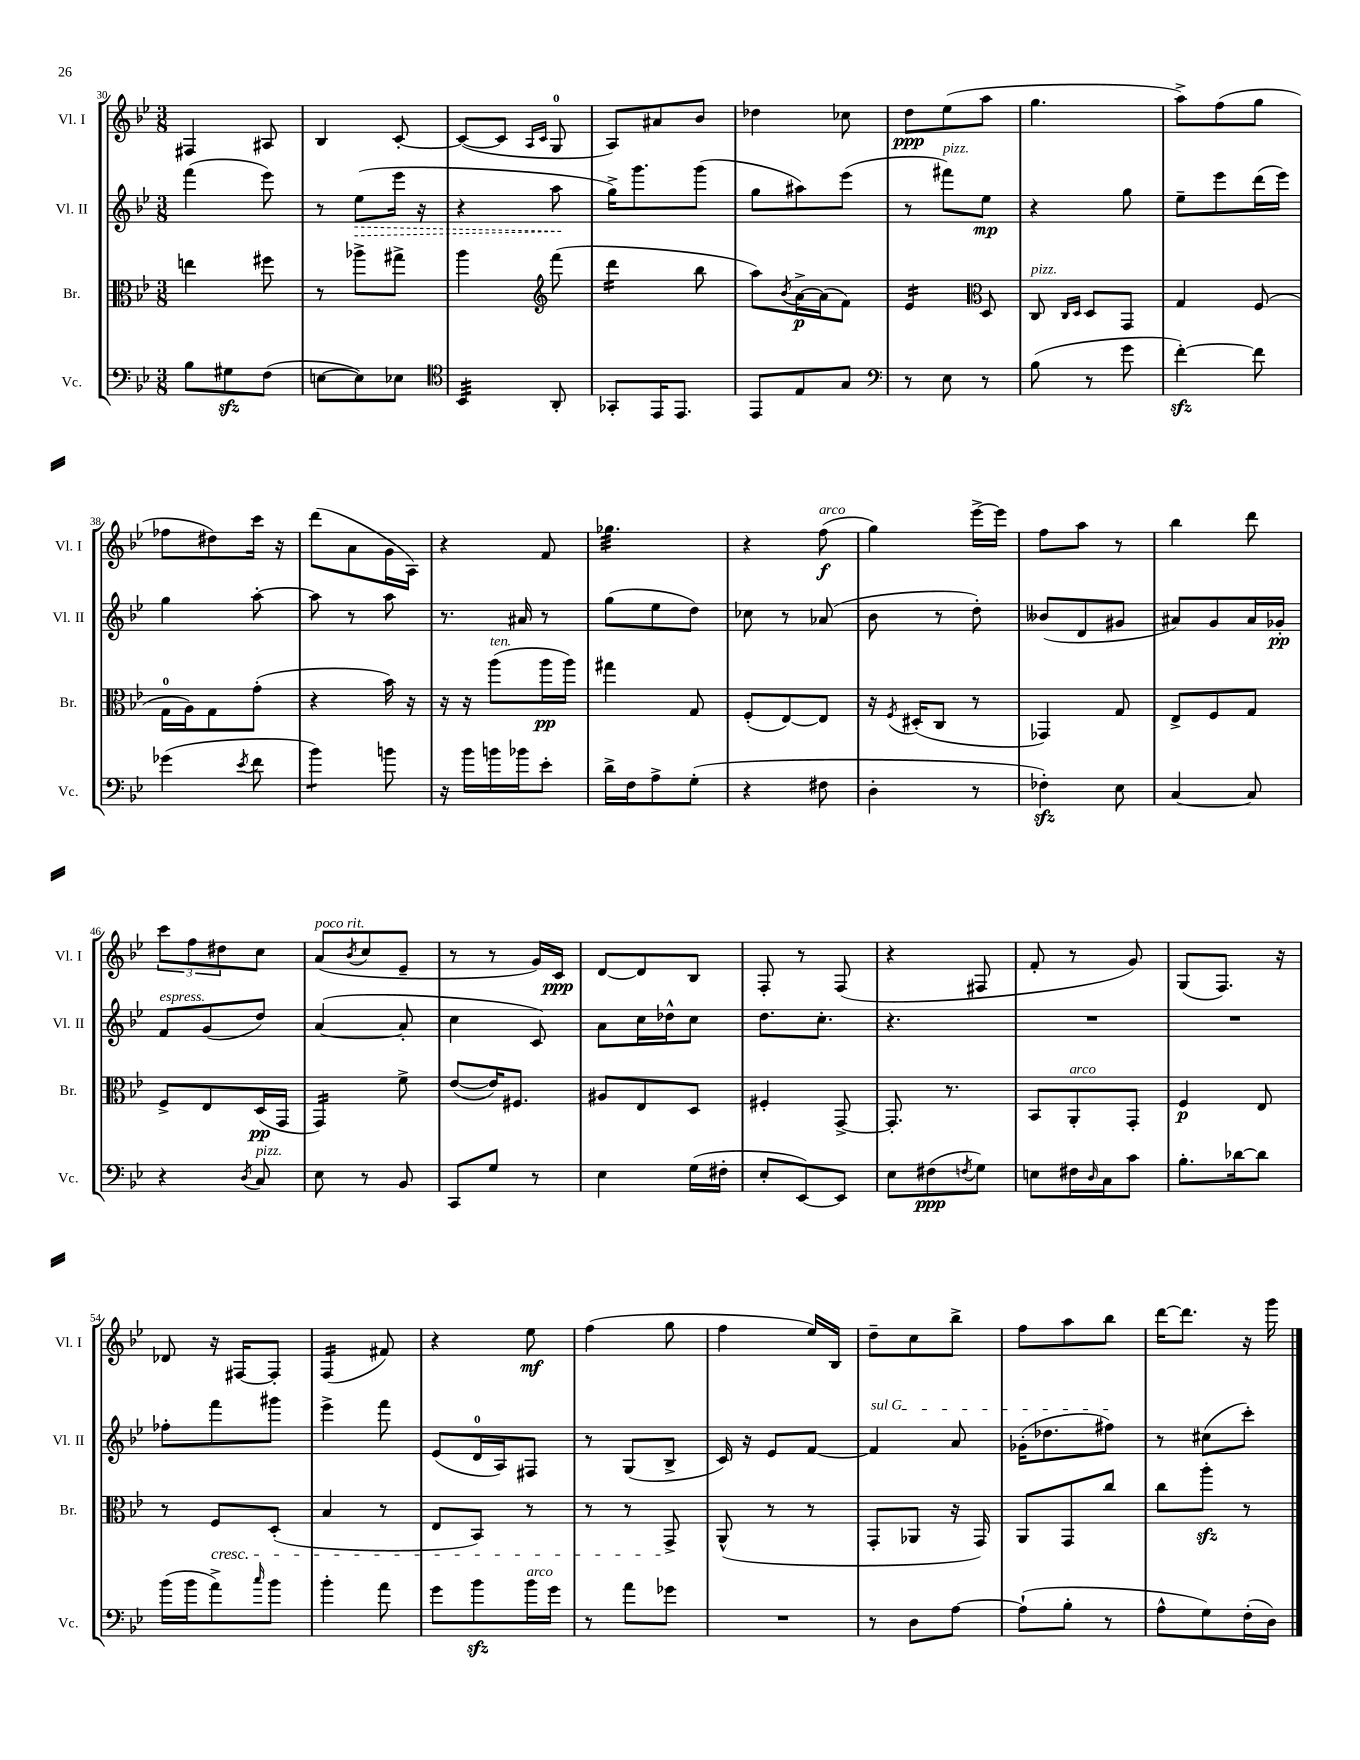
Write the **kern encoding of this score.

**kern	**kern	**kern	**kern
*staff4	*staff3	*staff2	*staff1
*clefF4	*clefC3	*clefG2	*clefG2
*k[b-e-]	*k[b-e-]	*k[b-e-]	*k[b-e-]
*M3/8	*M3/8	*M3/8	*M3/8
8B-	4ee	(4fff	4F#
8G#	.	.	.
(8F	8ff#	8eee-)	8A#
=	=	=	=
[8E	8r	8r	4B-
8E])	8aa-^	(8ee-	.
8E-	8gg#^	16eee-	[8c'
.	.	16r	.
=	=	=	=
*clefC4	*	*	*
4BB-	4aa	4r	(8c_
.	.	.	8c]
*	*clefG2	*	*
.	.	.	16qqA
.	.	.	16qqc
8AA'	(8fff	8aa	8G
=	=	=	=
8GG-'	4ddd	16gg^)	8A)
.	.	8.ggg	.
16EE-	.	.	8a#
8.EE-	.	.	.
.	8bb-	(8ggg	8b-
=	=	=	=
8EE-	8aa)	8gg	4dd-
.	8qb-	.	.
8E-	[16a^	8aa#)	.
.	(16a]	.	.
8G	8f)	(8eee-	8cc-
=	=	=	=
*clefF4	*	*	*
8r	4e-	8r	8dd
8E-	.	8fff#)	(8ee-
*	*clefC3	*	*
8r	8D	8ee-	8aa
=	=	=	=
(8B-	8C	4r	4.gg
.	16qqC	.	.
.	16qqD	.	.
8r	8D	.	.
8g	8GG	8gg	.
=	=	=	=
[4f')	4G	8ee-~	8aa^)
.	.	8eee-	(8ff
8f]	(8F	(16ddd	8gg
.	.	16eee-)	.
=	=	=	=
(4g-	16G	4gg	8ff-
.	16A)	.	.
.	8G	.	8dd#)
8qe-	.	.	.
8f	(8g'	[8aa'	16ccc
.	.	.	16r
=	=	=	=
4b-)	4r	8aa]	(8ddd
.	.	8r	8a
8b	16b-)	8aa	16g
.	16r	.	16A)
=	=	=	=
16r	16r	8.r	4r
16b-	16r	.	.
16b	(8aa	.	.
16b-	.	16a#	.
8e-'	16aa	8r	8f
.	16aa)	.	.
=	=	=	=
16d^	4gg#	(8gg	4.gg-
16F	.	.	.
8A^	.	8ee-	.
(8G'	8G	8dd)	.
=	=	=	=
4r	(8F'	8cc-	4r
.	[8E-)	8r	.
8F#	8E-]	(8a-	(8ff
=	=	=	=
4D'	16r	8b-	4gg)
.	8qF	.	.
.	(16D#'	.	.
.	8C	8r	.
8r	8r	8dd')	[16eee-^
.	.	.	16eee-]
=	=	=	=
4F-')	4GG-)	(8b--	8ff
.	.	8d	8aa
8E-	8G	8g#	8r
=	=	=	=
[4C	8E-^	8a#)	4bb-
.	8F	8g	.
8C]	8G	16a#	8ddd
.	.	16g-'	.
=	=	=	=
4r	8F^	8f	12ccc
.	.	.	12ff
.	8E-	(8g	.
.	.	.	12dd#
8qD	.	.	.
8C	(16D	8dd)	8cc
.	16GG	.	.
=	=	=	=
8E-	4GG)	([4a	(8a
.	.	.	8qb-
8r	.	.	8cc
8BB-	8f^	8a']	8e-~
=	=	=	=
8CC	([8e-	4cc	8r
8G	16e-])	.	8r
.	8.F#	.	.
8r	.	8c)	16g)
.	.	.	16c
=	=	=	=
4E-	8A#	8a	[8d
.	8E-	16cc	8d]
.	.	16dd-^^	.
(16G	8D	8cc	8B-
16F#'	.	.	.
=	=	=	=
8E-'	4F#'	8.dd	8F'
[8EE-)	.	.	8r
.	.	8.cc'	.
8EE-]	[8GG^	.	(8F
=	=	=	=
8E-	8.GG']	4.r	4r
(8F#	.	.	.
.	8.r	.	.
8qF	.	.	.
8G)	.	.	8F#
=	=	=	=
8E	8BB-	4.r	8f'
16F#	8AA'	.	8r
16qqD	.	.	.
16C	.	.	.
8c	8GG'	.	8g)
=	=	=	=
8.B-'	4F	4.r	(8G
.	.	.	8.F)
[16d-	.	.	.
8d-]	8E-	.	.
.	.	.	16r
=	=	=	=
(16b-	8r	8ff-'	8d-
16b-	.	.	.
8a^)	8F	8fff	16r
.	.	.	[16F#
16qqcc	.	.	.
8b-	(8D'	8ggg#	8F#']
=	=	=	=
4b-'	4B-	4eee-^	(4F
8a	8r	8fff	8f#)
=	=	=	=
8g	8E-	(8e-	4r
8b-	8BB-)	16d	.
.	.	16A)	.
16b-	8r	8F#	8ee-
16g	.	.	.
=	=	=	=
8r	8r	8r	(4ff
8a	8r	(8G	.
8g-	8GG^	8B-^	8gg
=	=	=	=
4.r	(8AA^^	16c)	4ff
.	.	16r	.
.	8r	8e-	.
.	8r	[8f	16ee-)
.	.	.	16B-
=	=	=	=
8r	8GG'	4f]	8dd~
8D	8AA-	.	8cc
[8A	16r	8a	8bb-^
.	16GG)	.	.
=	=	=	=
(8A`]	8AA	(16g-'	8ff
.	.	8.dd-	.
8B-'	8GG	.	8aa
8r	8cc	8ff#)	8bb-
=	=	=	=
8A^^	8cc	8r	[16ddd
.	.	.	8.ddd]
8G)	8aa'	(8cc#	.
(16F'	8r	8ccc')	16r
16D)	.	.	16ggg
==	==	==	==
*-	*-	*-	*-
